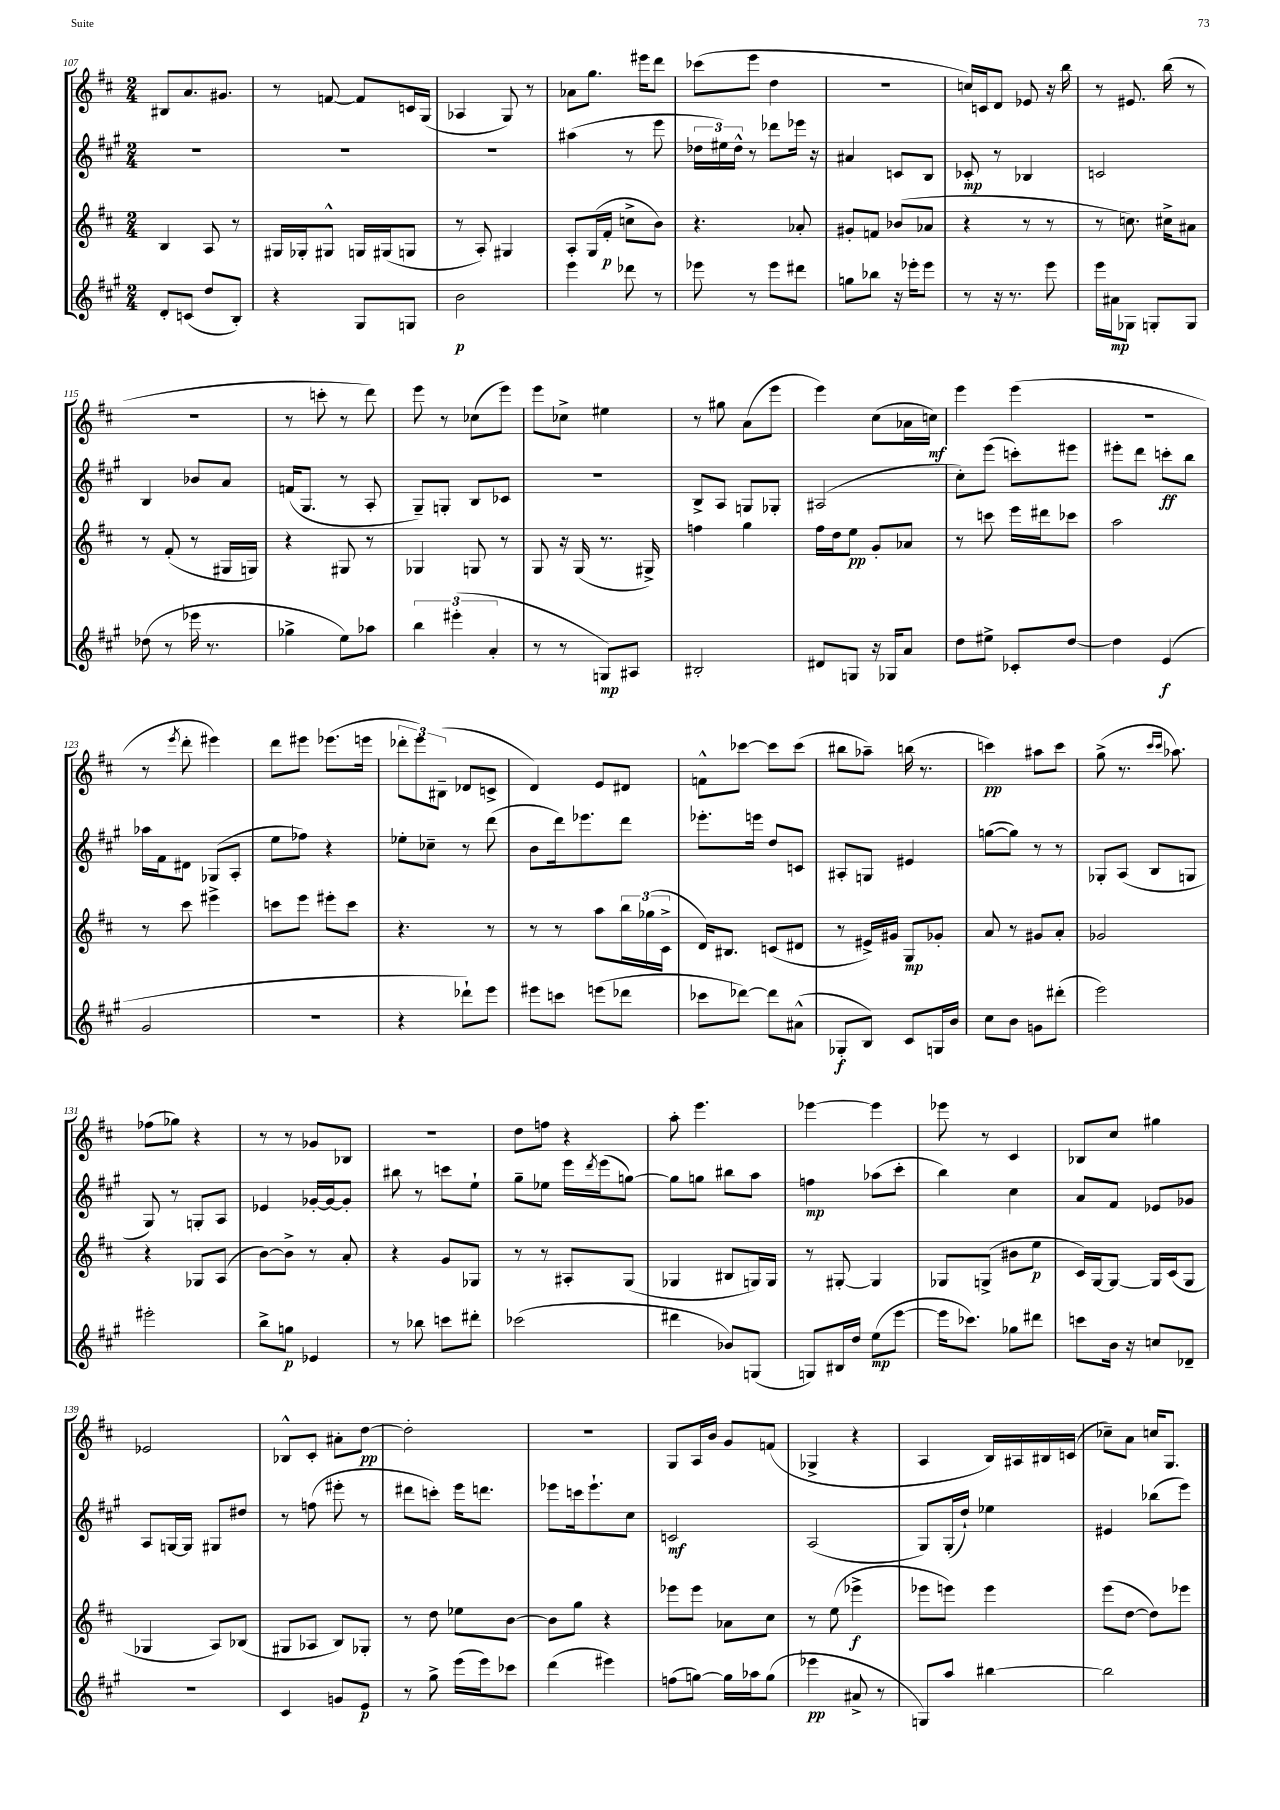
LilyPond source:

<<
\new StaffGroup <<
\new Staff = "s0" {
    \clef treble \key d \major \numericTimeSignature \time 2/4
    bis8 a'8. gis'8. |
    r8 f'8~ f'8 c'16 g16( |
    aes4 g8) r8 |
    aes'8 g''8. eis'''16 d'''8 |
    ces'''8( e'''8 d''4 |
    R2 |
    c''16) c'16 d'8 ees'8 r16 b''16 |
    r8 eis'8. b''16( r8 |
    r2 |
    r8 c'''8-. r8 d'''8) |
    e'''8 r8 ces''8( e'''8) |
    e'''8 ces''8-> eis''4 |
    r8 gis''8 a'8( e'''8 |
    e'''4) cis''8( aes'16 c''16\mf) |
    e'''4 e'''4( |
    R2 |
    r8 \acciaccatura { e'''8 } d'''8-. eis'''4) |
    d'''8 eis'''8 ees'''8.( e'''16 |
    \tuplet 3/2 { des'''8-. e'''8) bis8--( } des'8 c'8-> |
    d'4) e'8 dis'8 |
    f'8-^ ces'''8~ ces'''8 ces'''8( |
    bis''8 aes''8--) b''16( r8. |
    c'''4\pp) ais''8 c'''8 |
    g''8->( r8. \grace { cis'''16 cis'''16 } aes''8.) |
    fes''8( ges''8) r4 |
    r8 r8 ges'8 bes8 |
    R2 |
    d''8 f''8 r4 |
    a''8-. e'''4. |
    ees'''4~ ees'''4 |
    ees'''8 r8 cis'4 |
    bes8 cis''8 gis''4 |
    ees'2 |
    bes8-^ cis'8-. ais'8-. d''8~\pp |
    d''2-. |
    R2 |
    g8 a16 b'16 g'8 f'8( |
    ges4-> r4 |
    a4 b16) ais16 bis16 c'16( |
    ces''8--) a'8 c''16 g8. \bar "|." |
}
\new Staff = "s1" {
    \clef treble \key a \major \numericTimeSignature \time 2/4
    R2 |
    R2 |
    R2 |
    ais''4( r8 e'''8 |
    \tuplet 3/2 { des''16 eis''16) des''16-^ } r8 des'''8 ees'''16 r16 |
    ais'4 c'8 b8 |
    ces'8-.\mp r8 bes4 |
    c'2 |
    b4 bes'8 a'8 |
    f'16( gis8. r8 a8-. |
    gis8--) g8-. b8 ces'8 |
    r2 |
    b8-> a8 g8 ges8-. |
    ais2( |
    cis''8-.) e'''8( c'''8-.) eis'''8 |
    eis'''8-. d'''8 c'''8-.\ff b''8 |
    aes''16 fis'16 dis'8 ges8( a8-. |
    e''8 fes''8) r4 |
    ees''8-. ces''8-- r8 d'''8( |
    b'8 d'''16) ees'''8. d'''8 |
    ees'''8.-. e'''16 d''8 c'8 |
    ais8-. g8 eis'4 |
    g''8~( g''8) r8 r8 |
    ges8-. a8( b8 g8 |
    gis8) r8 g8-. a8 |
    ees'4 ges'16~-. ges'16~ ges'8-. |
    bis''8 r8 c'''8 e''8-! |
    gis''8-- ees''8 e'''16 \acciaccatura { d'''8 } e'''16( g''8~) |
    g''8 g''8 bis''8 a''8 |
    f''4\mp aes''8( cis'''8-. |
    b''4) cis''4 |
    a'8 fis'8 ees'8 ges'8 |
    a8 g16~ g16 gis8 dis''8 |
    r8 f''8( eis'''8-. r8 |
    dis'''8 c'''8-.) e'''16 d'''8. |
    ees'''8 c'''16 ees'''8.-! cis''8 |
    c'2\mf |
    a2( |
    gis8) gis16-.( d''16-!) ees''4 |
    eis'4 bes''8( e'''8) \bar "|." |
}
\new Staff = "s2" {
    \clef treble \key d \major \numericTimeSignature \time 2/4
    b4 a8 r8 |
    gis16 ges16-. gis8-^ g16 gis16( g8 |
    r8 a8-.) gis4 |
    a8-. g16( fis'16-.\p c''8-> b'8) |
    r4. aes'8-. |
    gis'8-. f'8 bes'8( aes'8 |
    r4 r8 r8 |
    r8 c''8.) cis''16-> ais'8 |
    r8 fis'8-.( r8 gis16 g16) |
    r4 gis8 r8 |
    ges4 g8 r8 |
    g8 r16 g16( r8. gis16->) |
    f''4 g''4 |
    fis''16 d''16 e''8\pp g'8-. aes'8 |
    r8 c'''8 e'''16 dis'''16 ces'''8 |
    a''2 |
    r8 cis'''8 eis'''4-> |
    c'''8 e'''8 eis'''8-. c'''8 |
    r4. r8 |
    r8 r8 a''8 \tuplet 3/2 { b''16 ges''16( cis'16-> } |
    d'16) bis8. c'8( dis'8 |
    r8 eis'16->) gis'16 g8\mp ges'8-. |
    a'8 r8 gis'8 a'8-. |
    ges'2 |
    r4 ges8 a8( |
    b'8~) b'8-> r8 a'8-. |
    r4 g'8 ges8 |
    r8 r8 ais8-. g8( |
    ges4 bis8 g16) g16 |
    r8 gis8~-. gis4 |
    ges8 g8->( bis'8 e''8\p |
    cis'16) g16~ g8~ g16 cis'16( g8 |
    ges4 a8) bes8( |
    gis8 aes8 b8) ges8-. |
    r8 d''8 ees''8 b'8~ |
    b'8 g''8 r4 |
    ees'''8 ees'''8 aes'8 cis''8 |
    r8 e''8( ees'''4->\f |
    ees'''8 e'''8) e'''4 |
    e'''8( d''8~ d''8) ees'''8 \bar "|." |
}
\new Staff = "s3" {
    \clef treble \key a \major \numericTimeSignature \time 2/4
    d'8-. c'8( d''8 b8-.) |
    r4 gis8 g8 |
    b'2\p |
    e'''4 des'''8 r8 |
    ees'''8 r8 ees'''8 dis'''8 |
    g''8 bes''8 r16 ees'''16-. ees'''8 |
    r8 r16 r8. e'''8 |
    e'''16 ais'16\mp ges8 g8-. g8 |
    des''8( r8 ees'''16 r8. |
    ges''4-> e''8) aes''8 |
    \tuplet 3/2 { b''4 eis'''4-.( a'4-. } |
    r8 r8 g8\mp) ais8 |
    bis2-. |
    dis'8 g8 r16 ges16 a'8 |
    d''8 eis''8-> ces'8-. d''8~ |
    d''4 e'4\f( |
    gis'2 |
    R2 |
    r4 des'''8-!) e'''8 |
    eis'''8 c'''8 e'''8( des'''8 |
    ces'''8 des'''8~) des'''8 ais'8-^( |
    ges8-.\f b8) cis'8 g16 b'16 |
    cis''8 b'8 g'8 dis'''8-.( |
    e'''2) |
    eis'''2-. |
    b''8-> g''8\p ees'4 |
    r8 bes''8 c'''8 dis'''8-. |
    ces'''2( |
    dis'''4 bes'8) g8( |
    g8) bis16 d''16 e''8\mp( e'''8~ |
    e'''16 ces'''8.) ges''8 dis'''8 |
    c'''8 b'16 r16 c''8 des'8-- |
    r2 |
    cis'4 g'8 e'8\p |
    r8 gis''8-> e'''16( e'''16) ces'''8 |
    d'''4( eis'''4) |
    f''8( g''8~) g''16 aes''16 g''8( |
    ees'''4\pp ais'8-> r8 |
    g8) a''8 bis''4~ |
    bis''2 \bar "|." |
}
>>
>>
\layout { \context { \Score currentBarNumber = #107 } }
